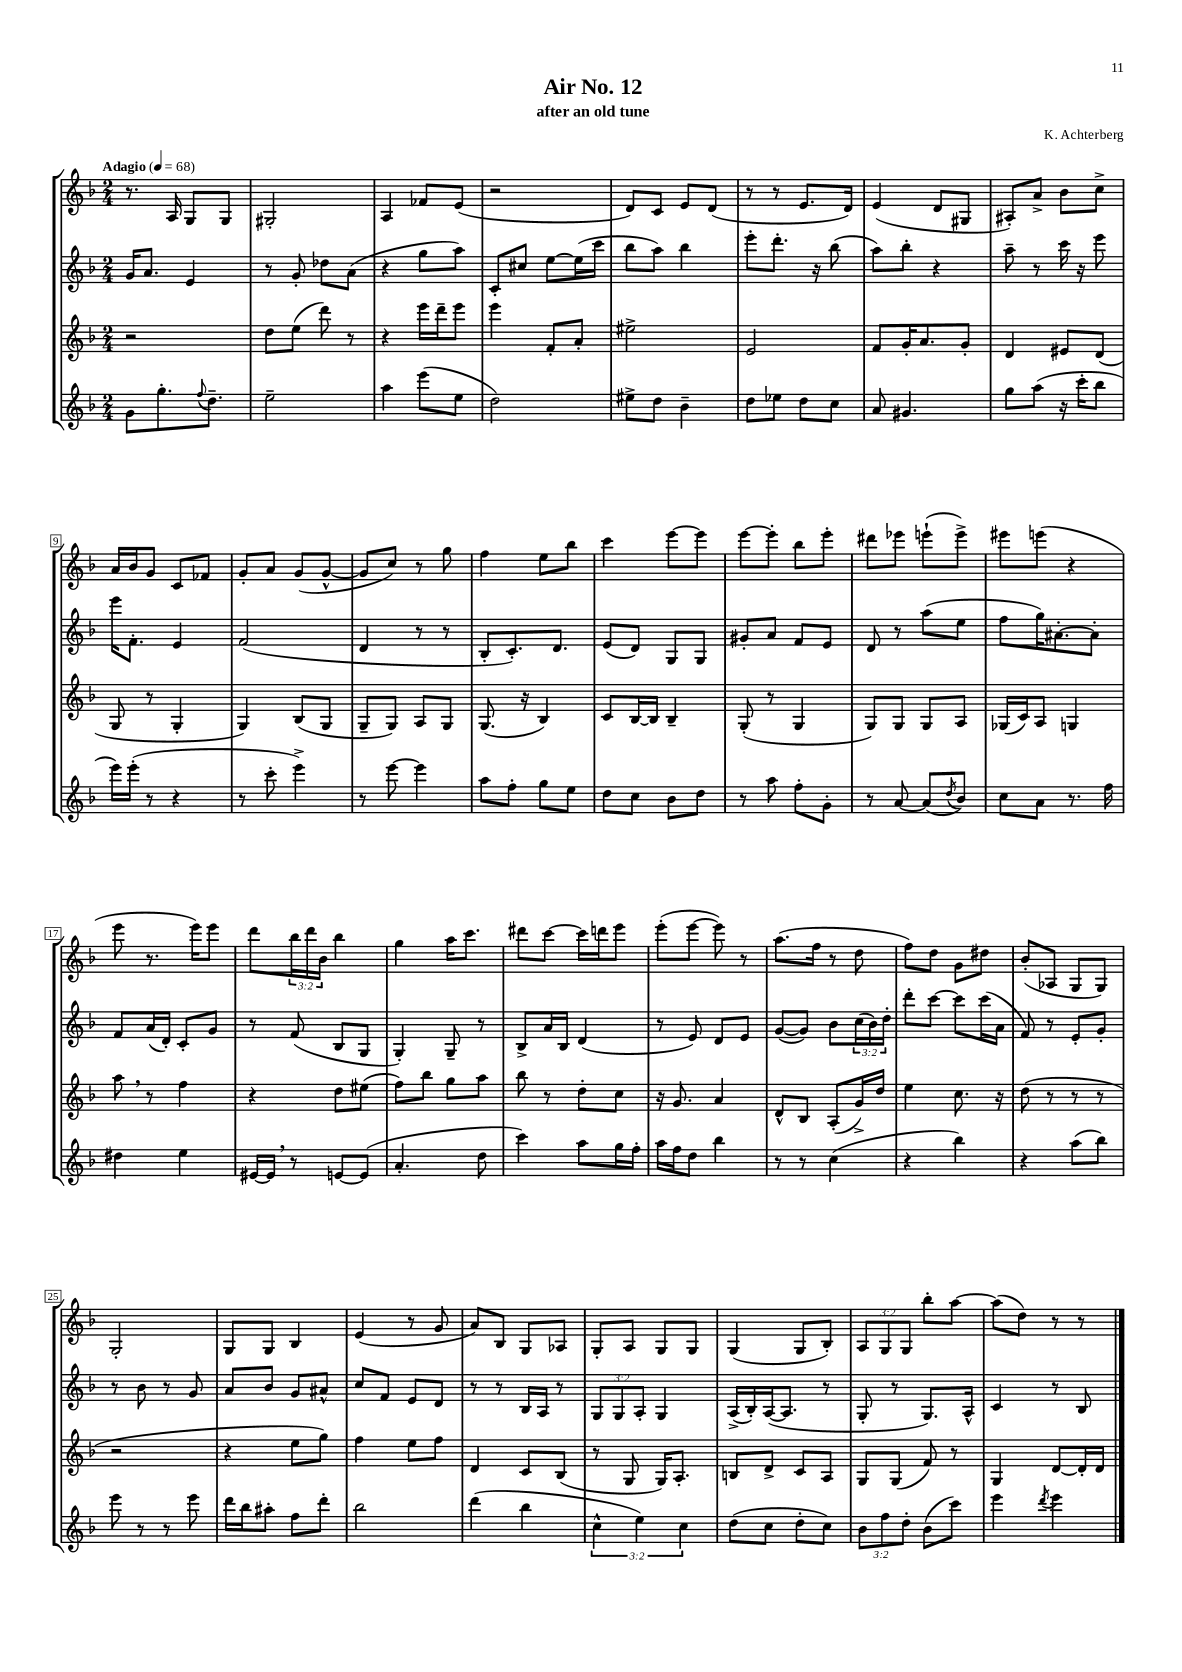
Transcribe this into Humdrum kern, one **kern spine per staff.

**kern	**kern	**kern	**kern
*part4	*part3	*part2	*part1
*staff4	*staff3	*staff2	*staff1
*clefG2	*clefG2	*clefG2	*clefG2
*k[b-]	*k[b-]	*k[b-]	*k[b-]
*M2/4	*M2/4	*M2/4	*M2/4
*MM68	*MM68	*MM68	*MM68
=1	=1	=1	=1
!	!	!	!LO:TX:a:B:t=Adagio
8g\L	2r	16g/KL	8.r
.	.	8.a/J	.
8.gg'\	.	.	.
.	.	.	16A/
.	.	4e/	8G/L
8qqff/	.	.	.
8.dd~\J	.	.	.
.	.	.	8G/J
=2	=2	=2	=2
2ee~\	8dd\L	8r	2G#X'/
.	(8ee\J	8g'/	.
.	8ddd\)	8dd-X\L	.
.	8r	(8a\J	.
=3	=3	=3	=3
4aa\	4r	4r	4A/
(8eee\L	16eee\LL	8gg\L	8f-X/L
.	16ddd~\J	.	.
8ee\J	8eee\J	8aa\J)	(8e/J
=4	=4	=4	=4
2dd\)	4eee\	8c'/L	2r
.	.	8cc#X/J	.
.	8f'/L	[8ee\L	.
.	8a'/J	(16ee\L]	.
.	.	16ccc\JJ	.
=5	=5	=5	=5
8ee#X^\L	2ee#X^\	8bb-\L	8d/L)
8dd\J	.	8aa\J)	8c/J
4b-~\	.	4bb-\	8e/L
.	.	.	(8d/J
=6	=6	=6	=6
8dd\L	2e/	8eee'\L	8r
8ee-X\J	.	8.ddd'\J	8r
8dd\L	.	.	8.e/L
.	.	16r	.
8cc\J	.	(8bb-\	.
.	.	.	16d/Jk)
=7	=7	=7	=7
8a/	8f/L	8aa\L)	(4e/
4.g#X/	16g'/K	8bb-'\J	.
.	8.a/	.	.
.	.	4r	8d/L
.	8g'/J	.	8G#X/J
=8	=8	=8	=8
8gg\L	4d/	8aa~\	8A#X'/L)
(8aa\J	.	8r	8a^/J
16r	8e#X/L	16ccc\	8b-\L
16ccc'\KL	.	16r	.
8bb-\J	(8d/J	8eee\	8cc^\J
!!LO:LB:g=z
=9	=9	=9	=9
16eee\LL)	8G/	16eee\KL	16a/LL
(16eee'\JJ	.	8.f'\J	16b-/J
8r	8r	.	8g/J
4r	4G'/	4e/	8c/L
.	.	.	8f-X/J
=10	=10	=10	=10
8r	4G/)	(2f/	8g'/L
8ccc'\	.	.	8a/J
4eee^\)	(8B-/L	.	(8g/L
.	8G/J	.	[8g^^/J
=11	=11	=11	=11
8r	8G~/L	4d/	8g/L]
[8eee\	8G/J)	.	8cc/J)
4eee\]	8A/L	8r	8r
.	8G/J	8r	8gg\
=12	=12	=12	=12
8aa\L	(8.G/	8B-'/L	4ff\
8ff'\J	.	8.c'/)	.
.	16r	.	.
8gg\L	4B-/)	.	8ee\L
.	.	8.d/J	.
8ee\J	.	.	8bb-\J
=13	=13	=13	=13
8dd\L	8c/L	(8e/L	4ccc\
8cc\J	[16B-/L	8d/J)	.
.	16B-/JJ]	.	.
8b-\L	4B-~/	8G/L	[8eee\L
8dd\J	.	8G/J	8eee\J]
=14	=14	=14	=14
8r	(8G'/	8g#X'/L	[8eee\L
8aa\	8r	8a/J	8eee'\J]
8ff'\L	4G/	8f/L	8bb-\L
8g'\J	.	8e/J	8eee'\J
=15	=15	=15	=15
8r	8G/L)	8d/	8ddd#X\L
[8a/	8G/J	8r	8eee-X\J
(8a/L]	8G/L	(8aa\L	(8eeen`\L
8qdd/	.	.	.
8b-/J)	8A/J	8ee\J	8eee^\J)
=16	=16	=16	=16
8cc\L	(16G-X/LL	8ff\L	8eee#X\L
.	16c/J)	.	.
8a\J	8A/J	16gg\K)	(8eeen\J
.	.	[8.a#X'\	.
8.r	4Gn/	.	4r
.	.	8a#'\J]	.
16ff\	.	.	.
!!LO:LB:g=z
=17	=17	=17	=17
4dd#X\	8aa,\	8f/L	8eee\
.	8r	(16a/L	8.r
.	.	16d'/JJ)	.
4ee\	4ff\	8c'/L	.
.	.	.	16eee\KL)
.	.	8g/J	8eee\J
=18	=18	=18	=18
[16e#X/LL	4r	8r	8ddd\L
16e#,/JJ]	.	.	.
8r	.	(8f/	24bb-\L
.	.	.	24ddd\
.	.	.	24b-\JJ
[8en/L	8dd\L	8B-/L	4bb-\
(8e/J]	(8ee#X\J	8G/J	.
=19	=19	=19	=19
4.a'/	8ff\L)	4G'/)	4gg\
.	8bb-\J	.	.
.	8gg\L	8G~/	16aa\KL
.	.	.	8.ccc\J
8dd\	8aa\J	8r	.
=20	=20	=20	=20
4ccc\)	8bb-\	8B-^/L	8ddd#X\L
.	8r	16a/L	[8ccc\J
.	.	16B-/JJ	.
8aa\L	8dd'\L	(4d/	16ccc\LL]
.	.	.	16dddn\J
16gg\L	8cc\J	.	8eee\J
16ff'\JJ	.	.	.
=21	=21	=21	=21
16aa\LL	16r	8r	(8eee'\L
16ff\J	8.g/	.	.
8dd\J	.	8e/)	[8eee\J
4bb-\	4a/	8d/L	8eee\])
.	.	8e/J	8r
=22	=22	=22	=22
8r	8d^^/L	([8g/L	(8.aa\L
8r	8B-/J	8g/J])	.
.	.	.	16ff\Jk
(4cc\	(8A'/L	8b-\L	8r
.	16g^/L)	(24cc\L	8dd\
.	.	24b-\)	.
.	16dd/JJ	.	.
.	.	24dd'\JJ	.
=23	=23	=23	=23
4r	4ee\	8ddd'\L	8ff\L)
.	.	[8ccc\J	8dd\J
4bb-\)	8.cc\	8ccc\L]	8g\L
.	.	(16ccc\L	8dd#X\J
.	16r	16a\JJ	.
=24	=24	=24	=24
4r	(8dd\	8f/)	(8b-'/L
.	8r	8r	8A-X/J
(8aa\L	8r	8e'/L	8G/L
8bb-\J)	8r	8g'/J	8G/J)
!!LO:LB:g=z
=25	=25	=25	=25
8eee\	2r	8r	2G'/
8r	.	8b-\	.
8r	.	8r	.
8eee\	.	8g/	.
=26	=26	=26	=26
16ddd\LL	4r	8a/L	8G/L
16bb-\J	.	.	.
8aa#X'\J	.	8b-/J	8G/J
8ff\L	8ee\L	8g/L	4B-/
8ddd'\J	8gg\J)	8a#X^^/J	.
=27	=27	=27	=27
2bb-\	4ff\	8cc/L	(4e/
.	.	8f/J	.
.	8ee\L	8e/L	8r
.	8ff\J	8d/J	8g/
=28	=28	=28	=28
(4ddd\	4d/	8r	8a/L)
.	.	8r	8B-/J
4bb-\	8c/L	16B-/LL	8G/L
.	.	16A/JJ	.
.	(8B-/J	8r	8A-X/J
=29	=29	=29	=29
6cc^^\	8r	12G/L	8G'/L
.	.	12G/	.
.	8G/	.	8A/J
6ee\)	.	12A'/J	.
.	16G/KL)	4G/	8G/L
.	8.A'/J	.	.
6cc\	.	.	.
.	.	.	8G/J
=30	=30	=30	=30
(8dd\L	8Bn/L	(16A^/LL	(4G/
.	.	16B-'/)	.
8cc\J	8d^/J	([16A/J	.
.	.	8.A/J]	.
8dd'\L	8c/L	.	8G/L
8cc\J)	8A/J	8r	8B-'/J)
=31	=31	=31	=31
12b-\L	8G/L	8G'/	12A/L
12ff\	.	.	12G/
.	(8G/J	8r	.
12dd'\J	.	.	12G/J
(8b-\L	8f/)	8.G/L)	8bb-'\L
8ccc\J)	8r	.	[8aa\J
.	.	16A^^/Jk	.
=32	=32	=32	=32
4eee\	4G/	4c/	(8aa\L]
.	.	.	8dd\J)
8qddd/	.	.	.
4eee\	[8d/L	8r	8r
.	16d'/L]	8B-/	8r
.	16d/JJ	.	.
==	==	==	==
*-	*-	*-	*-
